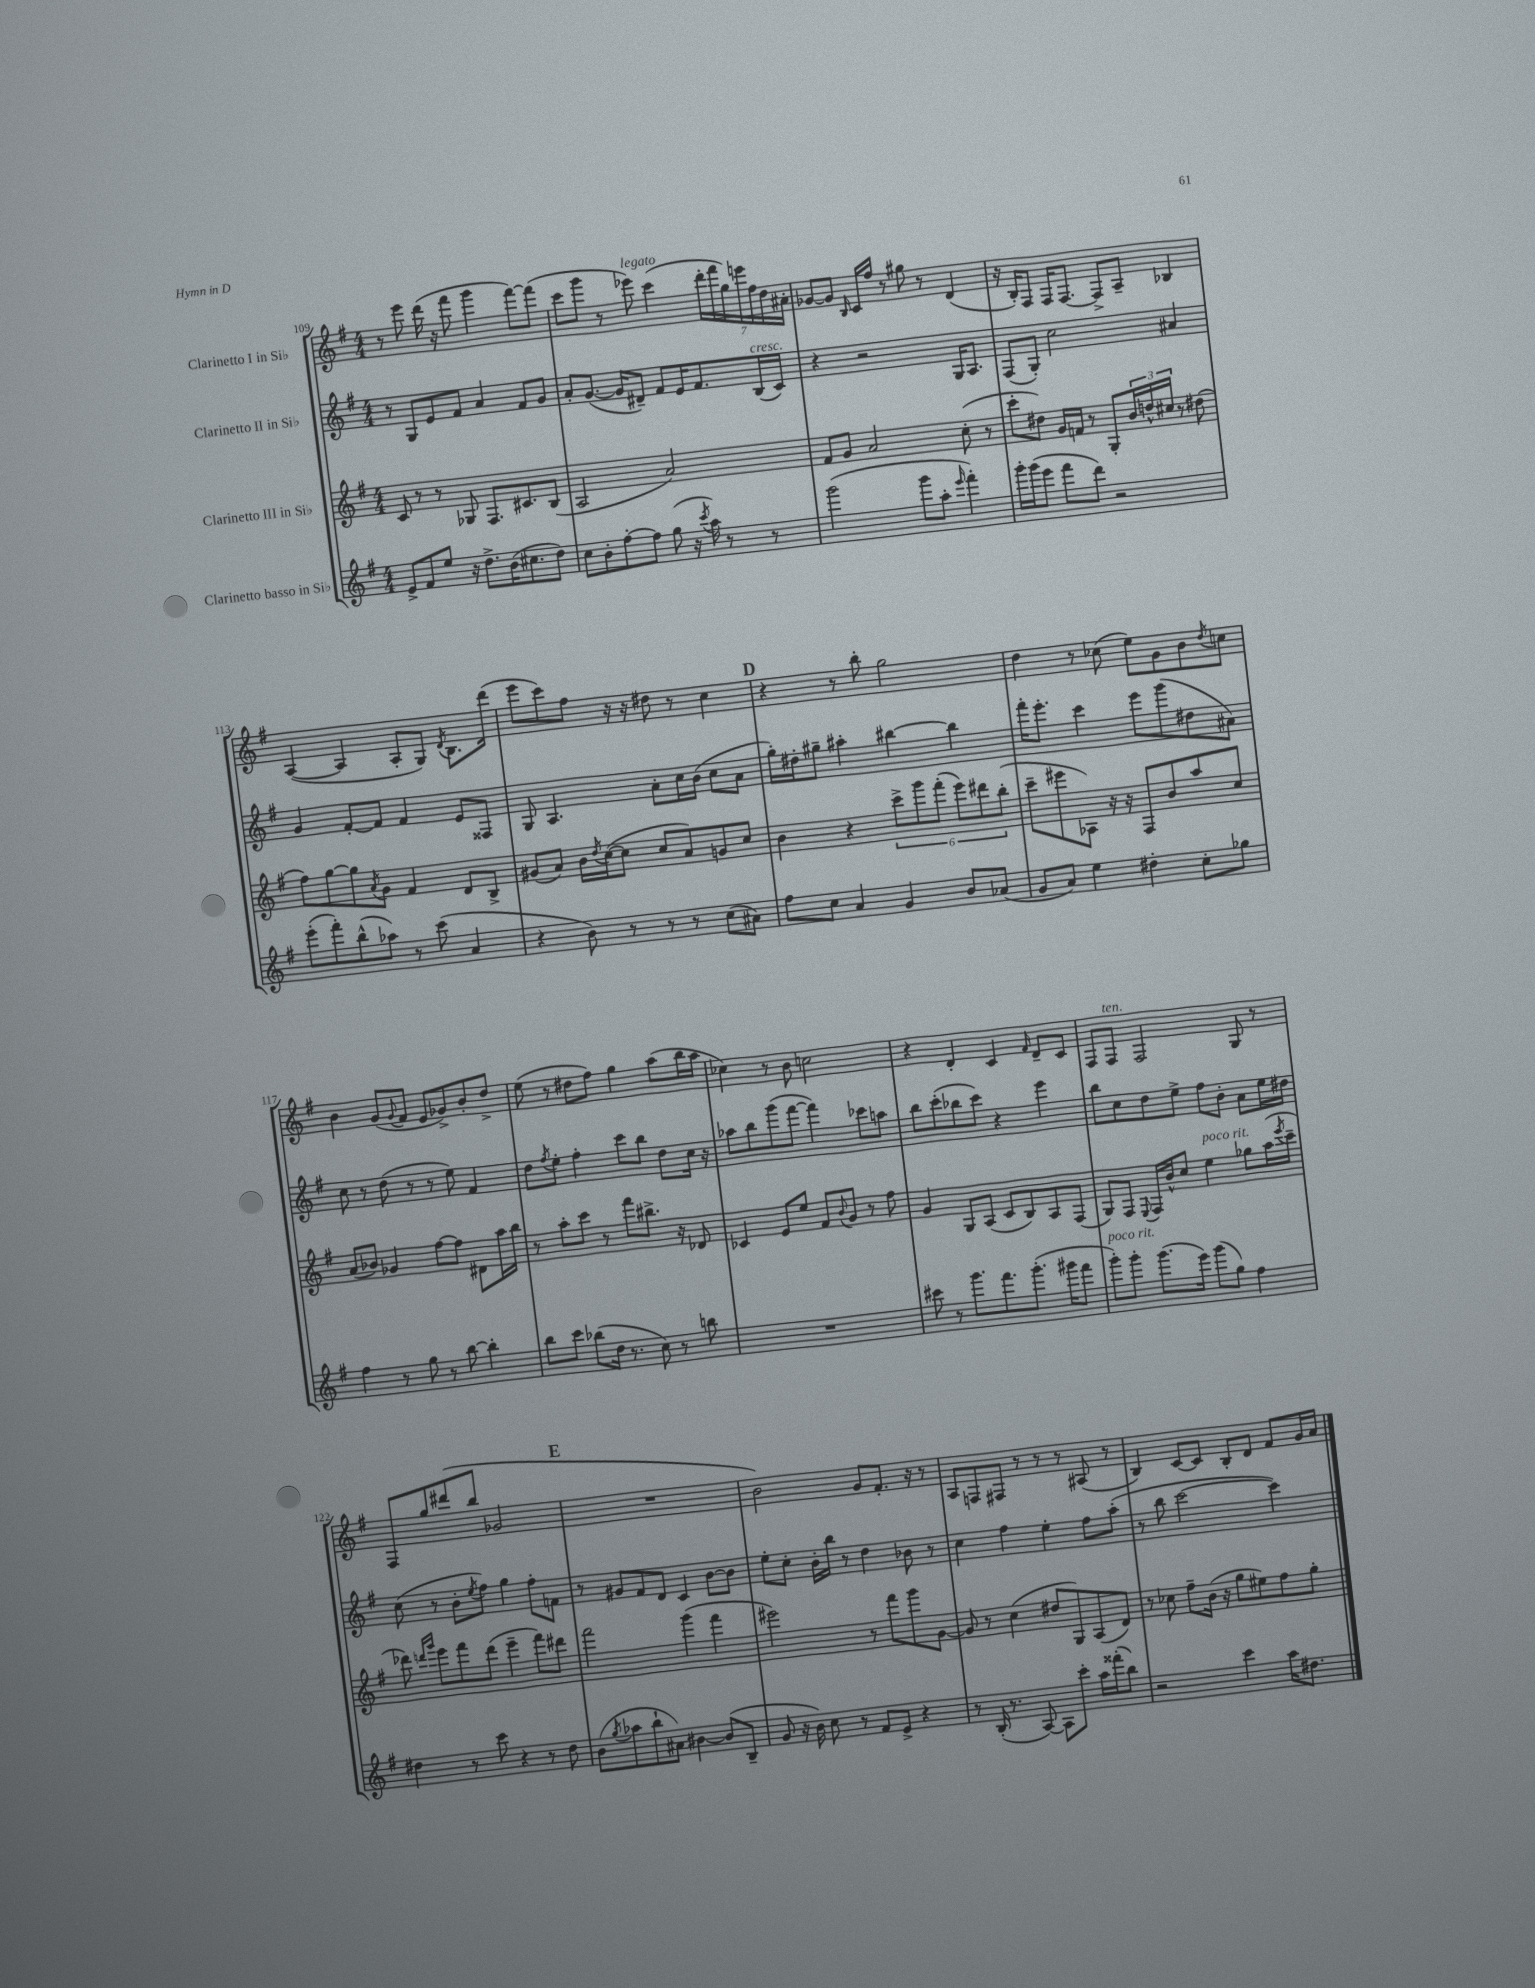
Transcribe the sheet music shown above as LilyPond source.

<<
\new StaffGroup <<
\new Staff = "s0" \with { instrumentName = "Clarinetto I in Sib" } {
    \clef treble \key g \major \numericTimeSignature \time 4/4
    r8 e'''8 d'''16( r16 fis'''8 g'''4 fis'''8~) fis'''8( |
    c'''8 g'''8 r8 ees'''8^\markup { \italic "legato" }) c'''4( \tuplet 7/4 { d'''16-. fis'''16 g''16) e'''16 fis''16 d''16 ais'16-. } |
    ges'8~ ges'8 \grace { b16 } c'16 fis''16 r8 gis''8 r8 d'4( |
    r16 b16-.) fis8 fis16 fis8.~ fis8-> a8-- bes4 |
    a4~( a4 a8-. g8) \acciaccatura { d'8 } b8. d'''16( |
    e'''8 c'''8) fis''8 r16 r16 dis''8 r8 c''4 |
    \mark \markup { \bold "D" } r4 r8 b''8-. g''2 |
    d''4 r8 ces''8( e''8) g'8 b'8 \acciaccatura { d''8 } c''8 |
    b'4 g'8( \appoggiatura { g'8 } fis'8 e'8 ges'8->) b'8-. d''8-> |
    e''8( r8 dis''8 fis''8) g''4 a''8( b''16 a''16 |
    ces''4) r8 b'8 c''2 |
    r4 d'4-. c'4 \grace { fis'16 } d'8-- c'8 |
    fis8 fis8^\markup { \italic "ten." } fis2 g8 r8 |
    fis8 g''8 dis'''8( b''8 ges'2 |
    \mark \markup { \bold "E" } R1 |
    b'2) g'8 fis'8.-. r16 r8 |
    a8 f8 fis8 r8 r8 r8 ais8( r8 |
    b4) c'8~ c'8 b8-. d'8 fis'8 g'16 a'16 \bar "|." |
}
\new Staff = "s1" \with { instrumentName = "Clarinetto II in Sib" } {
    \clef treble \key g \major \numericTimeSignature \time 4/4
    r8 g8 e'8 fis'8 a'4 fis'8 g'8 |
    a'8-. g'8.~( g'16 dis'8--) fis'8 e'16 fis'8. b16^\markup { \italic "cresc." }( c'16) |
    r4 r2 g16 a8. |
    fis8( g8-.) c''2 ais'4 |
    g'4 fis'8~-. fis'8 fis'4 e'8 fisis8 |
    g8 a4. a'8-. c''16 b'16( c''8 a'8 |
    \mark \markup { \bold "D" } g''16-.) dis''16-. gis''8-- ais''4-. bis''4~ bis''4 |
    fis'''16-. e'''8.-. c'''4 e'''8 g'''8( dis''8 ais'8) |
    c''8 r8 d''8( r8 r8 e''8) fis'4 |
    d''8 \acciaccatura { fis''8 } e''8-. fis''4-. c'''8 b''8 d''8 c''16 r16 |
    aes''8 b''8 g'''8( fis'''8~ fis'''4) ces'''8 a''8 |
    b''8 c'''8-.( bes''8 c'''8) r4 e'''4 |
    b''8 c''8 d''8 e''8-> fis''8 b'8-. a'8 e''16 dis''16 |
    c''8( r8 b'8-. \acciaccatura { e''8 } fis''8) g''4 fis''8-. f'8 |
    \mark \markup { \bold "E" } r8 gis'8 fis'8 d'8 c'4 b'8~ b'8 |
    e''8-. c''8-. b'16-. b''16 r8 d''4 bes'8 r8 |
    c''4 fis''4 e''4-. fis''8 a''8-.( |
    r8 b''8 c'''2~ c'''4) \bar "|." |
}
\new Staff = "s2" \with { instrumentName = "Clarinetto III in Sib" } {
    \clef treble \key g \major \numericTimeSignature \time 4/4
    c'8 r8 r8 ges8 fis8. cis'8. b8( |
    a2 a'2) |
    fis'8 g'8 a'2 c''8-.( r8 |
    c'''8-. dis''8) g'16 f'16 r8 g8-. \tuplet 3/2 { b'16 d''16-^ cis''16 } r8 dis''8( |
    fis''8) g''8~ g''8 \acciaccatura { a'8 } g'8 fis'4 d'8 b8-> |
    gis'8( a'8) b'16 \acciaccatura { d''8 } c''16~( c''8 c''8 a'8) g'8 c''8 |
    \mark \markup { \bold "D" } b'4 r4 \tuplet 6/4 { c'''8-> g'''8 fis'''8-.( e'''8) dis'''8 b''8-.( } |
    c'''8-- eis'''8 aes8) r16 r16 fis8 b'8 a''8 c''8 |
    a'8( bes'8) ges'4 fis''8~ fis''8 dis'8 a''16 b''16 |
    r8 a''8-. c'''8 r8 fis'''8 bis''8.-> r16 des'8 |
    ces'4 e'8 e''8 fis'8 \appoggiatura { b'8 } g'8 r8 fis''8 |
    g'4 g8 a8( c'8 b8) a8 fis8( |
    g8) fis8 \appoggiatura { e8 } fis16 b'16-^ c''8 e''4^\markup { \italic "poco rit." } ges''8 a''16( \acciaccatura { e'''8 } c'''16-- |
    des'''8) \grace { d'''16 g'''16 } e'''8 fis'''8 d'''8( e'''4-- fis'''8) dis'''8 |
    \mark \markup { \bold "E" } fis'''2 g'''4( fis'''4 |
    eis'''2) r8 fis'''8 g'''8 g'8~ |
    g'8 r8 c''4( dis''8 g8) a8( d'8) |
    r8 ces''8 fis''8-- b'16( r16 g''8 eis''8) fis''8 g''8-. \bar "|." |
}
\new Staff = "s3" \with { instrumentName = "Clarinetto basso in Sib" } {
    \clef treble \key g \major \numericTimeSignature \time 4/4
    e'8-> fis'8 e''8 r16 d''8.-> b'16( cis''8. d''8) |
    c''8 b'8-. fis''8~-. fis''8 g''8( r16 \acciaccatura { c'''8 } a''16) r8 r8 |
    g'''2( g'''8 a''8-. \grace { e'''16 } fis'''4-.) |
    g'''16-. g'''16( e'''8 fis'''8 d'''8) r2 |
    e'''8-.( fis'''8-.) b''8-^( aes''8) r8 c'''8( a'4 |
    r4 b'8) r8 r8 r8 c''8( ais'8) |
    \mark \markup { \bold "D" } fis''8 c''8 a'4 g'4 b'8 aes'8( |
    g'8 a'8) e''4 dis''4-. c''8-. ges''8 |
    fis''4 r8 g''8 r8 b''8~ b''4-. |
    b''8 c'''8 bes''8( d''16 r8. c''8) r8 b''8 |
    R1 |
    cis'''8 r8 g'''8. fis'''8. g'''8.-.( gis'''16 fis'''8 |
    g'''8-.^\markup { \italic "poco rit." }) g'''8-. g'''8.( e'''16) g'''8( g''8) fis''4 |
    dis''4 r8 c'''8 r4 r8 dis''8 |
    \mark \markup { \bold "E" } b'8( \acciaccatura { g''8 } aes''8 b''8-! ais'8) bis'4~ bis'8( b8-- |
    g'8 r16 b'16) c''8 r8 fis'8 e'8-> r4 |
    r8 b16-.( r8. a8~) a8 c'''8-. a''16 fisis'''16-.( b''8) |
    r2 c'''4 a''16 dis''8. \bar "|." |
}
>>
>>
\layout { \context { \Score currentBarNumber = #109 } }
